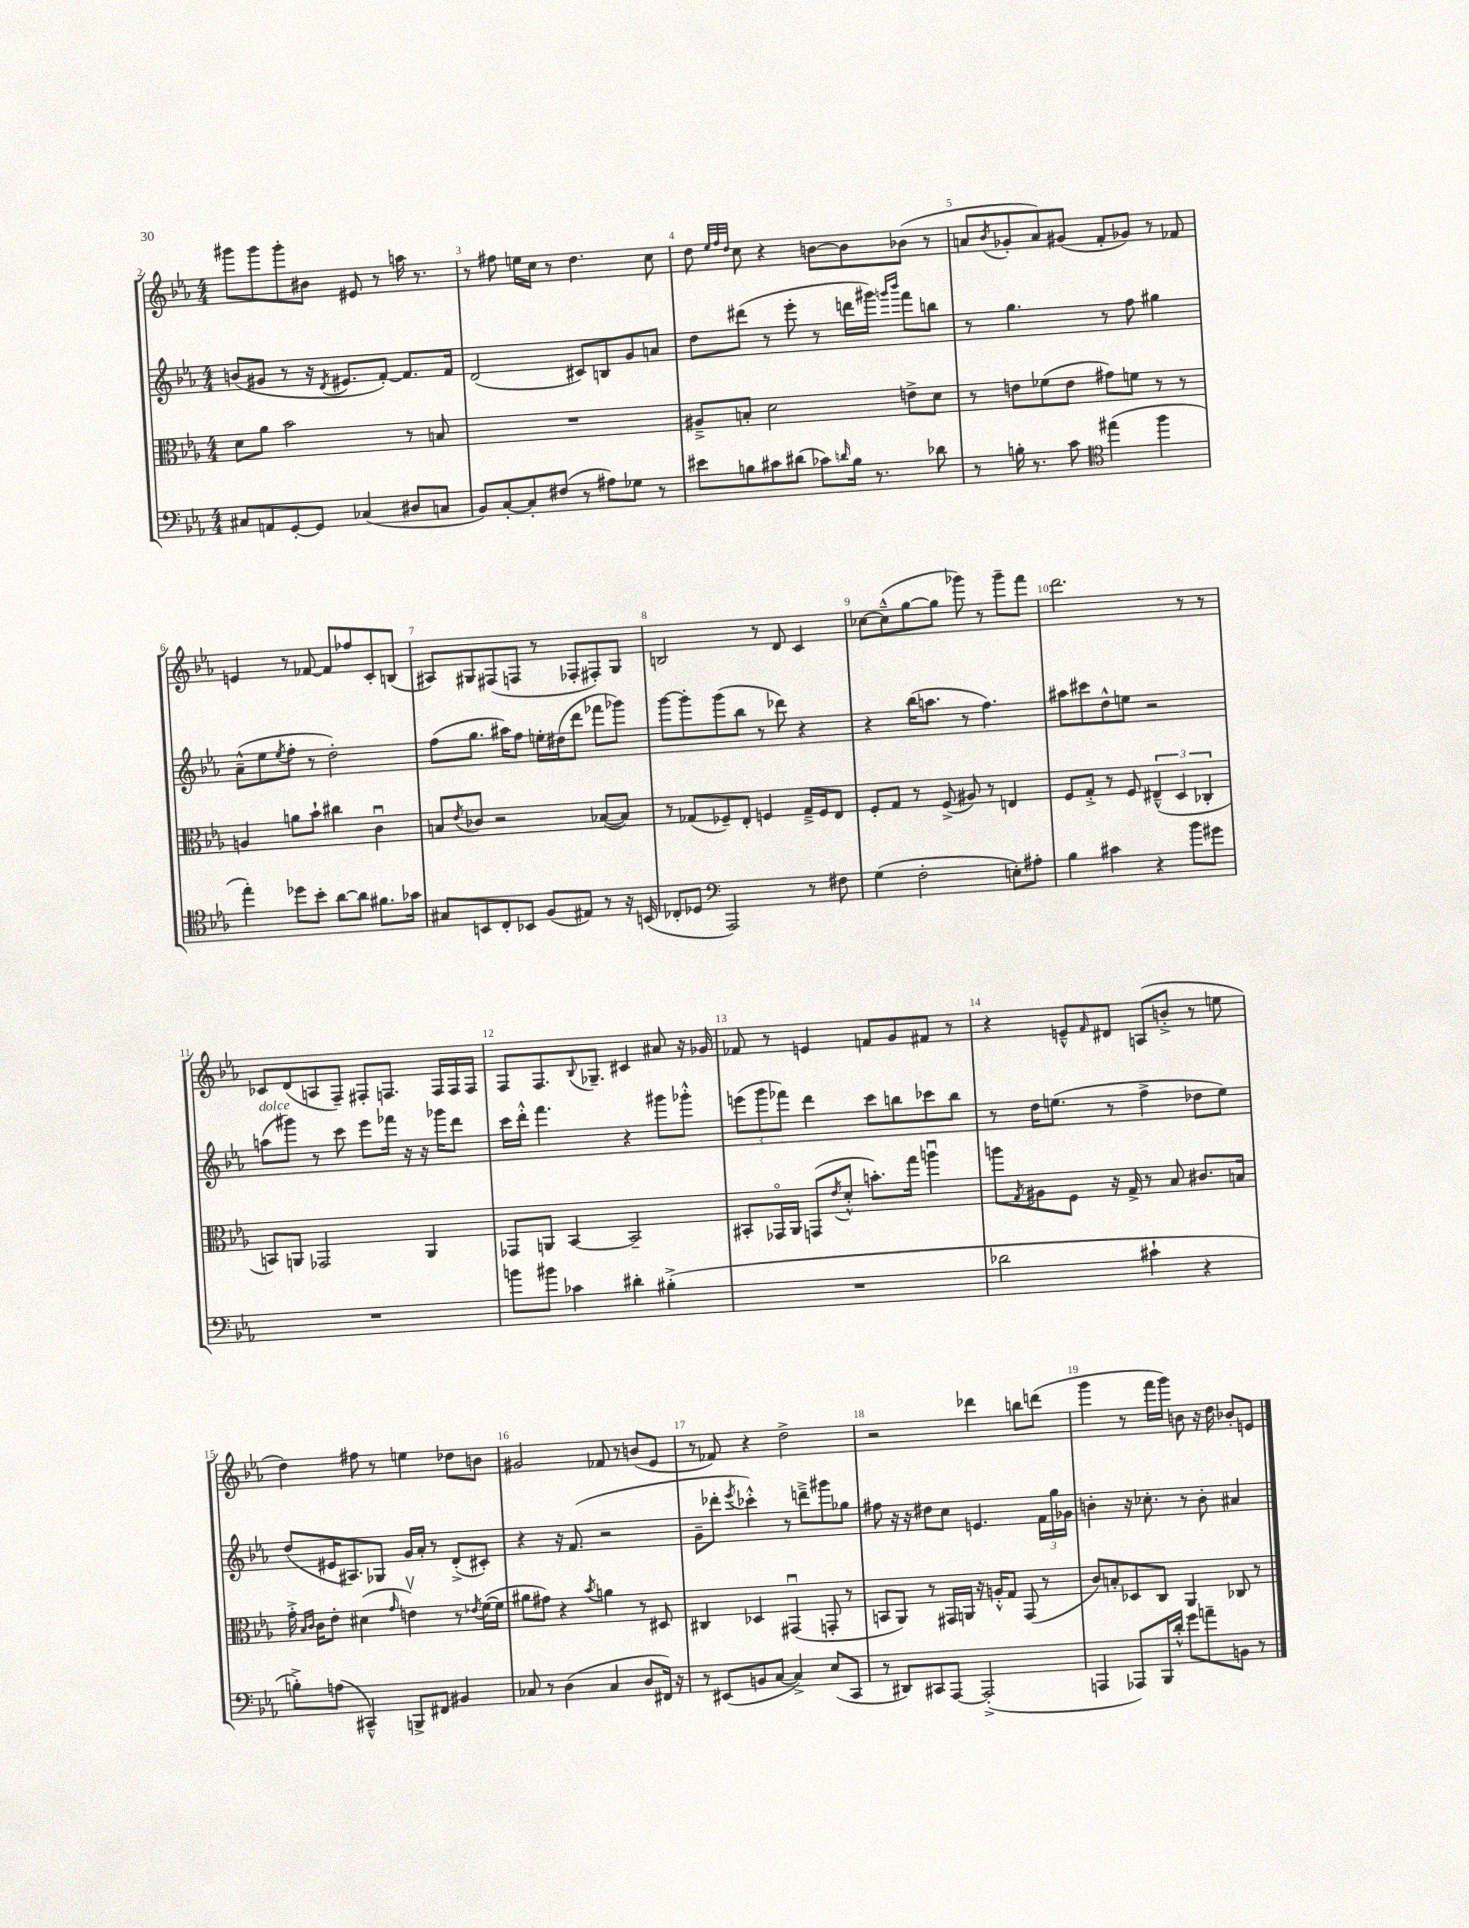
<<
\new StaffGroup <<
\new Staff = "s0" {
    \clef treble \key ees \major \numericTimeSignature \time 4/4
    gis'''8 gis'''8 gis'''8-. bis'8 eis'8 r8 a''16 r8. |
    r8 fis''8 e''16 c''16 r8 d''4. c''8 |
    d''8 \grace { ees''32 f''32 d''32 } c''8 r4 b'8~ b'8 bes'8( r8 |
    a'8 \acciaccatura { bes'8 } ges'8-. a'8) gis'8( f'8-. ges'8) r8 fes'8 |
    e'4 r8 fes'8~ fes'8 fes''8 c'8-. b8( |
    ais8) gis8 fis8( f8 r8 fes8-. fis8-.) gis8 |
    b2 r8 d'8 c'4 |
    ces''8~ ces''8---^( g''8~ g''8 ges'''8) r8 ges'''8-- f'''8 |
    d'''2. r8 r8 |
    ces'8 d'8( a8 f8--) fis8-. f8. f16 f16 f16 |
    f8 f8. \appoggiatura { bes8 } ges8.-- cis'4 ais'8 r16 ges'16 |
    fes'8 r8 e'4 f'8 g'8 fis'8 r8 |
    r4 e'8---^ \grace { f'16 } dis'8 a8( b'8-.-> r8 e''8 |
    d''4) fis''8 r8 e''4 des''8 b'8 |
    gis'2 fes'8 r8 b'8( ees'8 |
    r8 fes'8) r4 d''2-> |
    r2 des'''4 b''8 d'''8( |
    g'''4 r8 f'''16 g'''16) b'8 r16 d''16 bes'8-. e'8 \bar "|." |
}
\new Staff = "s1" {
    \clef treble \key ees \major \numericTimeSignature \time 4/4
    b'8( gis'8 r8 r16 \acciaccatura { d'8 } eis'8. f'8~-.) f'8. f'16 |
    d'2( cis'8) b8 g'8 a'8 |
    d''8 dis'''8( r8 ees'''8-. r8 d'''16 gis'''16) \grace { g'''16 bes'''16 } f'''8 b''8 |
    r8 g''4. r8 f''8 gis''4 |
    aes'8---^( ees''8 \acciaccatura { ees''8 } f''8-. r8 d''2-.) |
    f''8( g''8. ais''16) f''8 e''16-. dis''16( d'''8 fes'''8 ges'''8) |
    g'''8~ g'''8-. g'''8( bes''8 r8 des'''8) r4 |
    r4 bes''16( a''8. r8 f''4.) |
    ais''8 cis'''8 d''8-^ e''8 r2 |
    a''8^\markup { \italic "dolce" }( gis'''8) r8 c'''8 ees'''8 fes'''16 r16 r16 ges'''16 d'''8 |
    c'''16 d'''16-.-^ f'''4. r4 gis'''8 ges'''8-.-^ |
    \tuplet 3/2 { e'''8( g'''8 fes'''8) } d'''4 c'''8 b''8 ces'''8 b''8 |
    r8 d''16 e''8.( r8 f''4-> des''8 e''8) |
    d''8( eis'16 ais8.) ges8 g'16 aes'16-. r8 d'8-.->( cis'8-.) |
    r4 r16 f'8.( r2 |
    g'8-- des'''8-. \acciaccatura { ees'''8 } ces'''4-.-^) r8 d'''8---> gis'''8 ges''8 |
    fis''8 r16 r16 dis''8 c''8 e'4. \tuplet 3/2 { f'16 g''16 ges'16 } |
    b'4-. r16 ces''8.-. r8 b'8-. ais'4 \bar "|." |
}
\new Staff = "s2" {
    \clef alto \key ees \major \numericTimeSignature \time 4/4
    d'8 aes'8 bes'2 r8 b8 |
    R1 |
    ais8---> b8-. d'2 e'8-> d'8 |
    r8 e'8 fes'8( e'8 gis'8) f'8 r8 r8 |
    a4 a'8 bes'8-! cis''4 c'4\downbow |
    b8 \acciaccatura { ees'8 } ces'8 r2 bes8~( bes8) |
    r8 ges8( fes8--) ees8-. f4 ges16---> f16 ees8 |
    f8-. g8 r8 f8->( ais8) r8 e4 |
    f8 g8-.-> r8 f8 \tuplet 3/2 { eis4---^( d4 ces4-. } |
    b,8) a,8 ges,2 a,4 |
    ges,8 a,8 bes,4~ bes,2-- |
    bis,8-. ges,16\flageolet aes,16 g,8( \acciaccatura { ees'8 } d'8-.-^ b'8.-.) g''16 a''4\downbow |
    a''8 \acciaccatura { g8 } ais8 f8 r16 g16-> r8 bes8 cis'8. b16 |
    g'16-.-> \grace { bes16 c'16 } c'16 ees'8-. dis'4( \grace { g'16 } e'4\upbow) r8 \acciaccatura { ees'8 } f'16~( f'16 |
    ais'8 gis'8) r4 \acciaccatura { bes'8 } a'4 r8 dis8 |
    cis4 des4 gis,4\downbow( g,8-. r8 |
    b,8 aes,8) r8 gis,16 a,16 r16 a16-.-^ g8 gis,8( r8 |
    c'8) b8-. des8 c8 aes,4 ces8 r8 \bar "|." |
}
\new Staff = "s3" {
    \clef bass \key ees \major \numericTimeSignature \time 4/4
    cis8 a,8 g,8~-. g,8 ces4( dis8 c8 |
    bes,8) c8~-. c8-. fis8( r8 ais8) ges8 r8 |
    eis'8 b8 cis'8 dis'8( ces'8) \grace { d'16 } b16 r8. des'8 |
    r8 b16-. r8. c'8 \clef tenor eis''4( f''4 |
    ees''4-.) des''8 bes'8-. aes'8~ aes'8 fis'8. ges'16 |
    gis8 b,8 c8-. bes,8 f8( eis8) r8 r16 b,16( |
    ces8-. des8 \clef bass aes,,2) r8 fis8 |
    g4( f2-. e8-.) ais8-. |
    bes4 cis'4 r4 bes'8 gis'8 |
    R1 |
    b'8 bis'8 ces'4 dis'4-. bis4-.->( |
    R1 |
    des'2 cis'4-! r4 |
    b8-.->) a8( cis,4---^) b,,8-> fis,8 bis,4 |
    ces8 r8 d4( ces4 d8 fis,16) r16 |
    r8 eis,8( b,8 c8~ c4->) ees8( c,8 |
    r8 dis,8) cis,8 aes,,8~ aes,,2-.->( |
    a,,4 aes,,8) bes,,16 d'16-.-^ g'8 a'8-- b,8 r8 \bar "|." |
}
>>
>>
\layout { \context { \Score currentBarNumber = #2 \override BarNumber.break-visibility = ##(#f #t #t) barNumberVisibility = #all-bar-numbers-visible } }
